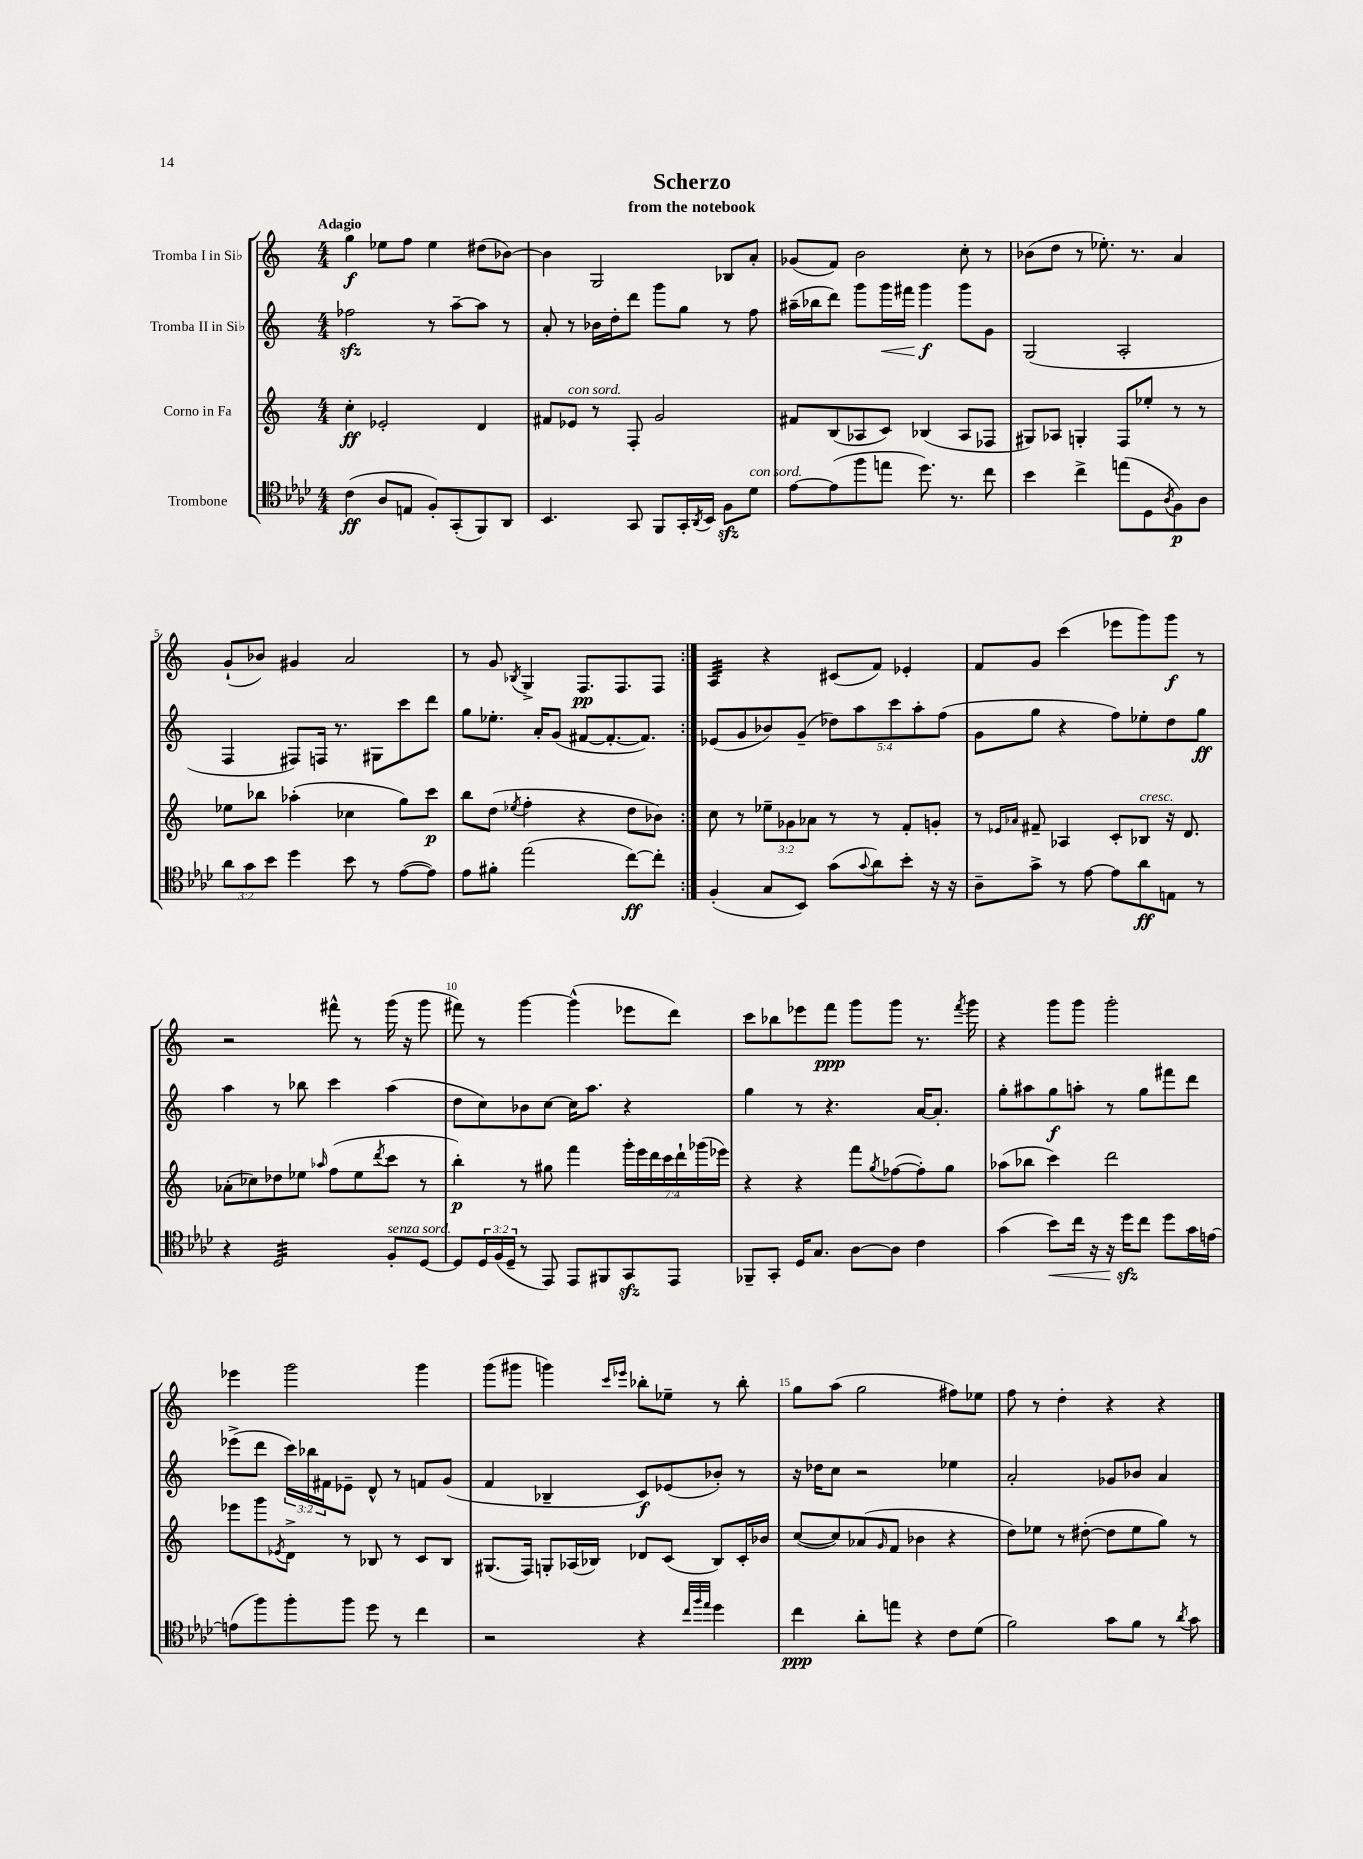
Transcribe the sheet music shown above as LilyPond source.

\header { title = "Scherzo" subtitle = "from the notebook" }
<<
\new StaffGroup <<
\new Staff = "s0" \with { instrumentName = "Tromba I in Sib" } {
    \clef treble \key c \major \numericTimeSignature \time 4/4 \tempo "Adagio"
    \repeat volta 2 { g''4\f ees''8 f''8 ees''4 dis''8( bes'8~) |
    bes'4 g2 bes8 a'8-. |
    ges'8( f'8) b'2 c''8-. r8 |
    bes'8( d''8 r8 ees''8.-.) r8. a'4 |
    g'8-!( bes'8) gis'4 a'2 |
    r8 g'8 \acciaccatura { bes8 } g4-> f8.\pp f8. f8 | }
    a4:32 r4 cis'8( f'8) ees'4-. |
    f'8 g'8 c'''4( ees'''8 g'''8) g'''8\f r8 |
    r2 fis'''8-^ r8 g'''16( r16 g'''8 |
    fis'''8) r8 g'''4~ g'''4-^( ees'''8 d'''8) |
    c'''8 bes''8 ees'''8 f'''8\ppp g'''8 g'''8 r8. \acciaccatura { f'''8 } g'''16 |
    r4 g'''8 g'''8 g'''2-. |
    ees'''4 g'''2 g'''4 |
    g'''8( gis'''8 g'''4) \grace { c'''16 ees'''16 } bes''8-. ees''8-- r8 bes''8-. |
    g''8 a''8( g''2 fis''8) ees''8 |
    f''8 r8 d''4-. r4 r4 \bar "|." |
}
\new Staff = "s1" \with { instrumentName = "Tromba II in Sib" } {
    \clef treble \key c \major \numericTimeSignature \time 4/4 \override Staff.TupletNumber.text = #tuplet-number::calc-fraction-text
    \repeat volta 2 { fes''2\sfz r8 a''8~-- a''8 r8 |
    a'8-. r8 bes'16 d''16-. d'''8 g'''8 g''8 r8 f''8 |
    ais''16--( bes''16 d'''8) g'''8 g'''16\< fis'''16 g'''4\f\! g'''8 g'8 |
    g2( a2-. |
    f4 fis8) f16 r8. gis8 c'''8 d'''8 |
    g''8 ees''8.-. a'16-. g'8( fis'8~ fis'8.~-. fis'8.) | }
    ees'8( g'8 bes'8) g'8--( \tuplet 5/4 { des''8) a''8 c'''8 a''8-. f''8( } |
    g'8 g''8 r4 f''8) ees''8-. d''8 g''8\ff |
    a''4 r8 bes''8 c'''4 a''4( |
    d''8 c''8) bes'8 c''8~ c''16 a''8. r4 |
    g''4 r8 r4. a'16~ a'8.-. |
    g''8-. ais''8 g''8\f a''8-. r8 g''8 fis'''8 d'''8 |
    ees'''8->( d'''8 \tuplet 3/2 { c'''16) bes''16 fis'16 } ees'8-- d'8-^ r8 f'8 g'8( |
    f'4 bes4-- c'8\f) ees'8( bes'8-.) r8 |
    r16 des''16 c''8 r2 ees''4 |
    a'2-. ges'8 bes'8 a'4 \bar "|." |
}
\new Staff = "s2" \with { instrumentName = "Corno in Fa" } {
    \clef treble \key c \major \numericTimeSignature \time 4/4 \override Staff.TupletNumber.text = #tuplet-number::calc-fraction-text
    \repeat volta 2 { c''4-.\ff ees'2-. d'4 |
    fis'8 ees'8^\markup { \italic "con sord." } r8 f8-. g'2 |
    fis'8 b8( aes8 c'8) bes4( aes8 fes8 |
    gis8) aes8 g4-. f8 ees''8-. r8 r8 |
    ees''8 bes''8 aes''4-.( ces''4 g''8) c'''8\p |
    b''8 d''8( \acciaccatura { ees''8 } f''4-. r4 d''8 bes'8) | }
    c''8 r8 \tuplet 3/2 { ees''8-- ges'8 aes'8 } r8 r8 f'8-. g'8-. |
    r8 \grace { ees'16 aes'16 } fis'8-- aes4 c'8-. bes8^\markup { \italic "cresc." } r16 d'8. |
    aes'8-.( ces''8) des''8 ees''8 \grace { aes''16 } f''8( ees''8 \acciaccatura { d'''8 } c'''8 r8 |
    b''4-.\p) r8 gis''8 f'''4 \tuplet 7/4 { g'''16-. e'''16 d'''16 c'''16 d'''16-! ges'''16( ees'''16) } |
    r4 r4 f'''8 \acciaccatura { g''8 } fes''8~( fes''8-.) g''8 |
    aes''8( bes''8 c'''4) d'''2 |
    ees'''8 g'''8 \acciaccatura { ees'8 } d'8-> r8 bes8 r8 c'8 bes8 |
    gis8.( f16) g8-. aes16( bes16) des'8 c'8( bes8) c'16-. bes'16 |
    c''8~( c''8) aes'8( \grace { g'16 } f'8 bes'4 r4 |
    d''8) ees''8 r8 dis''8~-.( dis''8 ees''8 g''8) r8 \bar "|." |
}
\new Staff = "s3" \with { instrumentName = "Trombone" } {
    \clef tenor \key aes \major \numericTimeSignature \time 4/4 \override Staff.TupletNumber.text = #tuplet-number::calc-fraction-text
    \repeat volta 2 { c'4\ff( aes8 e8 f8-.) g,8-.( f,8) aes,8 |
    bes,4. g,8 f,8 g,16-. \acciaccatura { aes,8 } bes,16 f8\sfz des'8^\markup { \italic "con sord." } |
    ees'8~ ees'8( f''8 e''8 des''8.) r8. c''8 |
    bes'4 c''4-> e''8( des8 \acciaccatura { aes8 } f8\p) aes8 |
    \tuplet 3/2 { aes'8 g'8 bes'8 } des''4 bes'8 r8 ees'8~( ees'8) |
    ees'8 fis'8-. ees''2( c''8~\ff) c''8-. | }
    f4-.( g8 bes,8) g'8( \appoggiatura { g'8 } aes'8) bes'8-. r16 r16 |
    aes8-- g'8-> r8 ees'8~ ees'8 aes'8\ff e8 r8 |
    r4 des2:32 f8-.^\markup { \italic "senza sord." } des8~ |
    des8 \tuplet 3/2 { des16 f16( des16-- } r8 ees,8) ees,8 fis,8 g,8\sfz ees,8 |
    fes,8-- g,8-. des16 g8. aes8~ aes8 c'4 |
    g'4( bes'8\<) c''16 r16 r16 des''16\sfz\! c''8 des''8 g'16 e'16~ |
    e'8( f''8) f''8-. f''8 des''8 r8 c''4 |
    r2 r4 \grace { c''32 f''32 ees''32 } des''4 |
    c''4\ppp aes'8-. e''8 r4 c'8 des'8( |
    f'2) g'8 f'8 r8 \acciaccatura { aes'8 } g'8 \bar "|." |
}
>>
>>
\layout { \context { \Score \override BarNumber.break-visibility = ##(#f #t #t) barNumberVisibility = #(every-nth-bar-number-visible 5) } }
